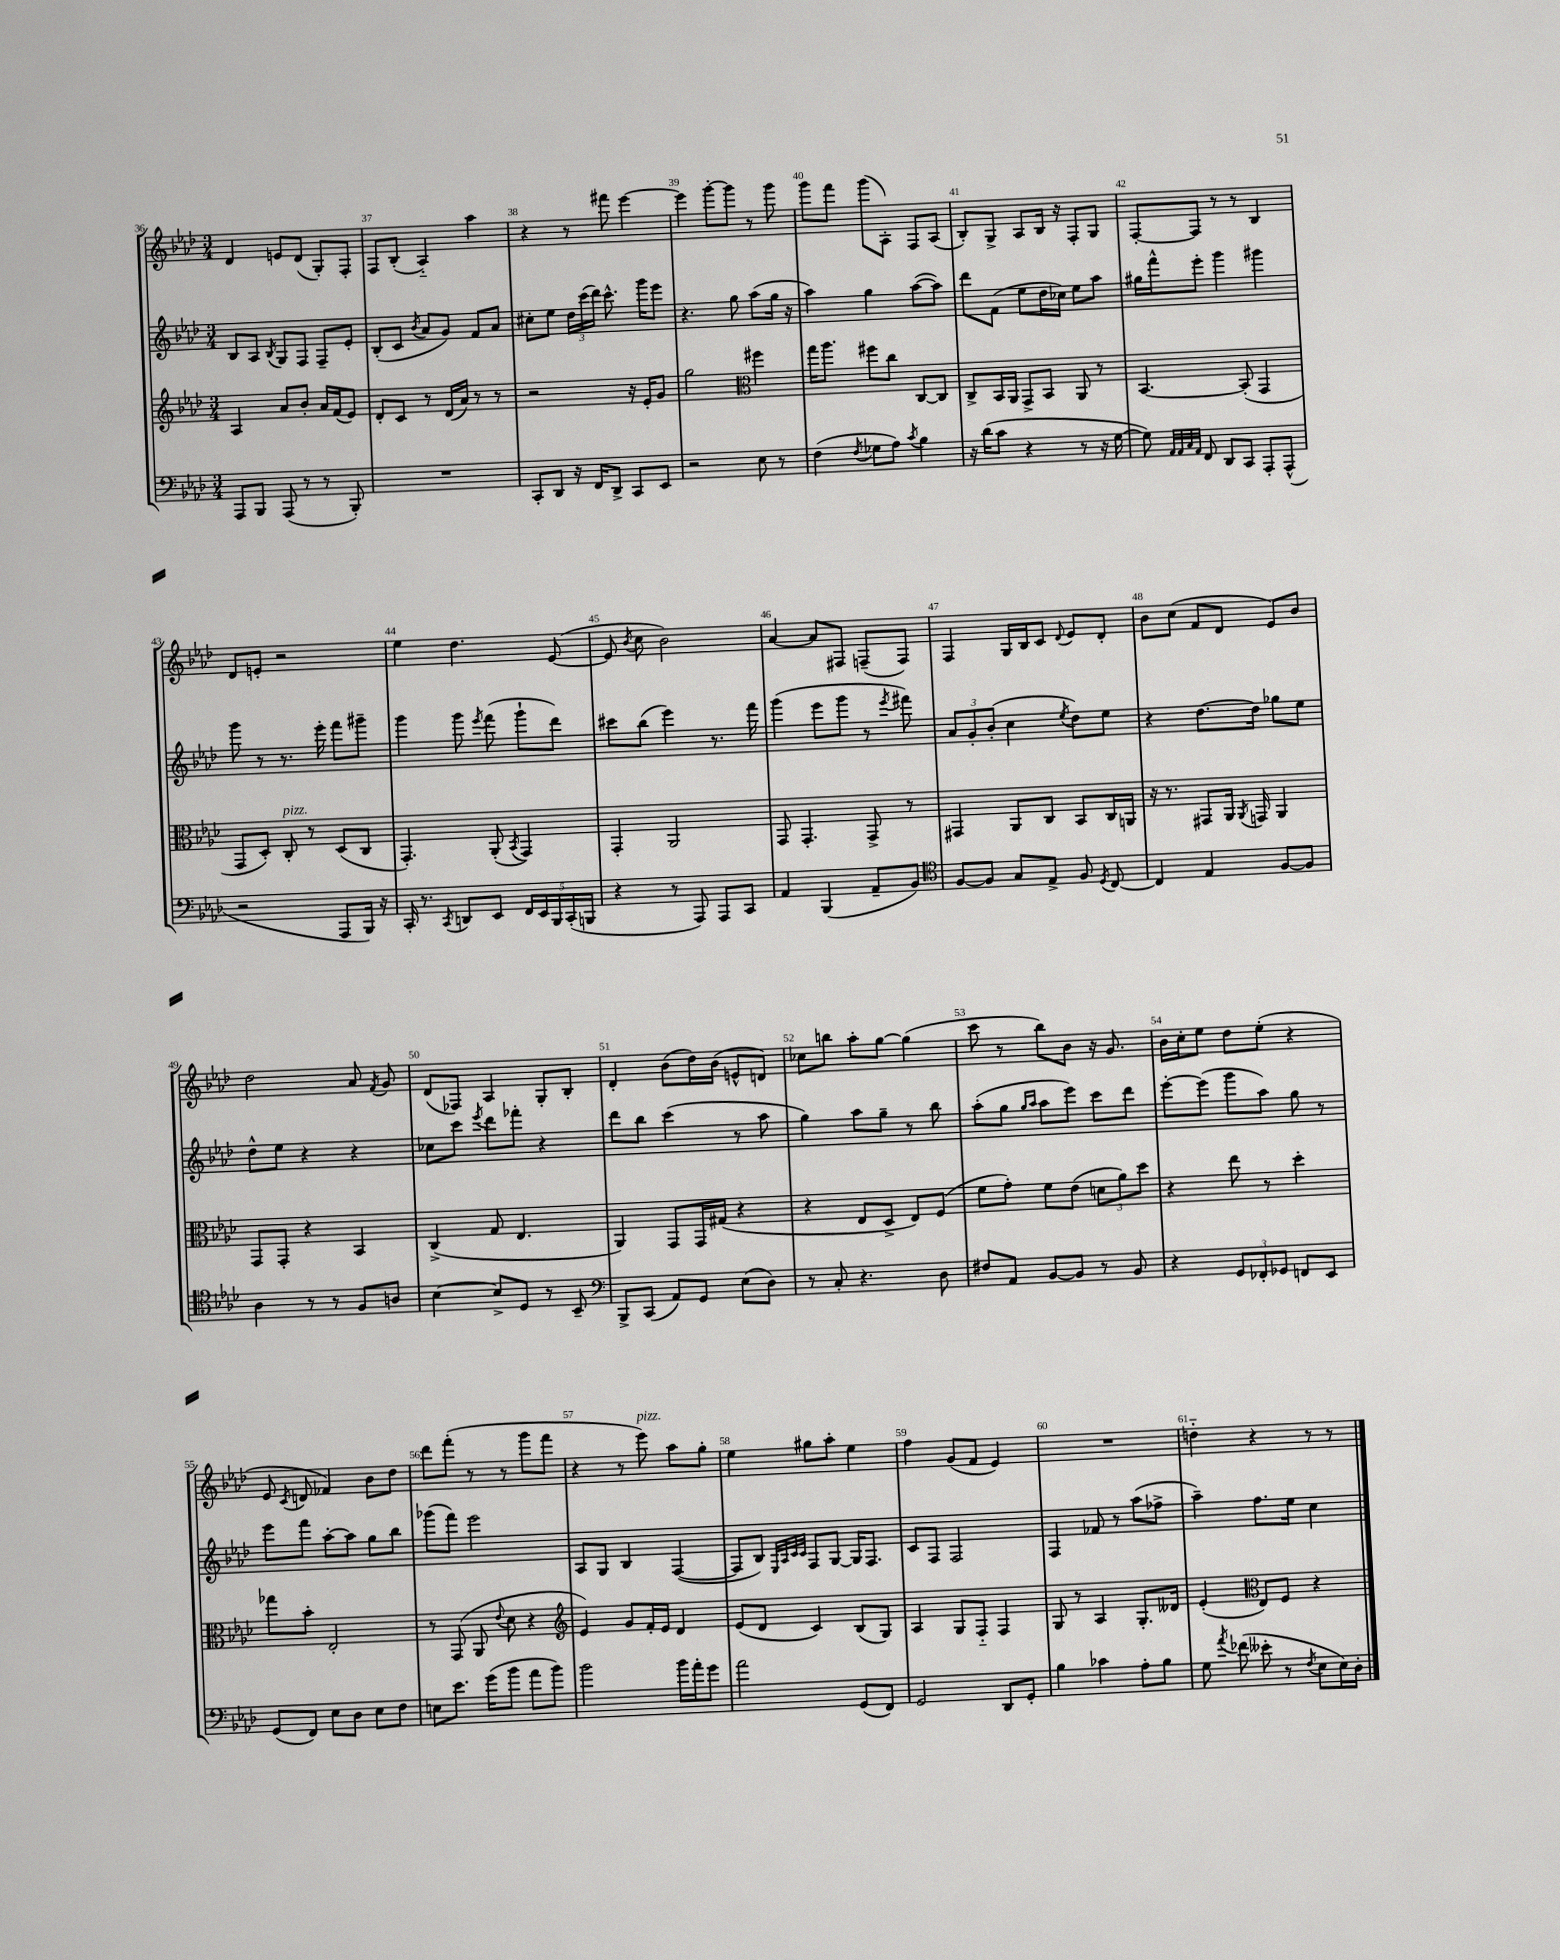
<<
\new StaffGroup <<
\new Staff = "s0" {
    \clef treble \key aes \major \numericTimeSignature \time 3/4
    \autoBeamOff des'4 e'8[ des'8]( g8[-.) f8]-. |
    f8[ bes8]-.( aes4-_) aes''4 |
    r4 r8 fis'''8 ees'''4~ |
    ees'''4 g'''8[~-. g'''8] r8 g'''8 |
    g'''8[ f'''8] g'''8[( aes8]-.) f8[ aes8]( |
    bes8[-.) g8]-> aes8[ bes16] r16 f8[-. g8] |
    f8[~-. f8] r8 r8 bes4 |
    des'8[ e'8]-. r2 |
    ees''4 des''4. ees'8~( |
    ees'8 \acciaccatura { bes'8 } c''8 bes'2) |
    aes'4~ aes'8[ fis8] f8[--( f8]) |
    f4 g16[ bes16 c'8] \appoggiatura { des'8 } ees'8[ des'8]-. |
    bes'8[ c''8]( f'8[ des'8] ees'8[) bes'8] |
    des''2 aes'8 \acciaccatura { f'8 } g'8 |
    des'8[( fes8]) aes4 g8[-. bes8]-. |
    des'4-. bes'8[( des''16) bes'16]( e'8[-^ d'8]) |
    ces''8[ b''8] aes''8[-. g''8]~ g''4( |
    c'''8 r8 bes''8[) bes'8] r16 g'8. |
    bes'16[ c''16-. ees''8] des''8[ ees''8]-.( r4 |
    ees'8 \acciaccatura { c'8 } d'8 fes'4) bes'8[ des''8] |
    des'''8[ f'''8]-.( r8 r8 g'''8[ f'''8] |
    r4 r8 ees'''8^\markup { \italic "pizz." }) aes''8[ g''8]-. |
    ees''4 gis''8[ aes''8]-. ees''4 |
    f''4 g'8[( f'8] ees'4) |
    R2. |
    d''4-_ r4 r8 r8 \bar "|." |
}
\new Staff = "s1" {
    \clef treble \key aes \major \numericTimeSignature \time 3/4
    \autoBeamOff bes8[ aes8] \acciaccatura { bes8 } g8[ f8] f8[-- ees'8]-. |
    bes8[-.( c'8] \acciaccatura { bes'8 } aes'8[ g'8]) f'8[ aes'8] |
    cis''8[-. ees''8] \tuplet 3/2 { des''16[ c'''16( des'''16]) } c'''8.-^ g'''16[ ees'''8] |
    r4. g''8 aes''8[( g''16] r16 |
    aes''4) g''4 aes''8[~( aes''8]) |
    des'''8[ f'8]( ees''8[ des''16 ces''16]) ees''8[ aes''8] |
    gis''16[ f'''16-^ ees'''8]-. g'''4 gis'''4 |
    g'''8 r8 r8. ees'''16-. f'''8[ gis'''8]-- |
    g'''4 g'''8 \acciaccatura { ees'''8 } f'''8( g'''8[-! des'''8]) |
    cis'''8[ bes''8]( ees'''4) r8. f'''16 |
    g'''4( ees'''8[ g'''8] r8 \acciaccatura { ees'''8 } fis'''8) |
    \tuplet 3/2 { aes'8[ g'8-. bes'8]-.( } c''4 \acciaccatura { ees''8 } des''8[) ees''8] |
    r4 des''8.[~ des''16] ges''8[ ees''8] |
    des''8[-^ ees''8] r4 r4 |
    ces''8[ c'''8] \acciaccatura { ees'''8 } des'''8[ fes'''8]-. r4 |
    des'''8[ bes''8] c'''4( r8 aes''8 |
    g''4) aes''8[ g''8]-- r8 bes''8 |
    aes''8[-.( g''8] \grace { g''16[ aes''16] } aes''8[ ees'''8]) c'''8[ des'''8] |
    ees'''8[~-. ees'''8]( g'''8[ aes''8]) g''8 r8 |
    ees'''8[ f'''8] aes''8[~-. aes''8] g''8[ bes''8] |
    ges'''8[( f'''8]) ees'''2 |
    aes8[ g8] bes4 f4~( |
    f8[ bes8]) \grace { ees32[ aes32 c'32 c'32] } f8[ g8]~ g16[ f8.] |
    c'8[ f8] f2 |
    f4 fes'8 r8 aes''8[( fes''8]-> |
    aes''4--) f''8.[ ees''16] c''4 \bar "|." |
}
\new Staff = "s2" {
    \clef treble \key aes \major \numericTimeSignature \time 3/4
    \autoBeamOff aes4 aes'8[ bes'8]-. aes'16[ f'16( ees'8]) |
    des'8[-. c'8] r8 des'16[( aes'16]) r8 r8 |
    r2 r16 ees'16[-. g'8] |
    g''2 \clef alto fis''4 |
    g''16[ aes''8.] fis''8[ c''8] c8[~ c8] |
    c8[-> bes,16 aes,16] g,8[-> bes,8] aes,8 r8 |
    bes,4.~ bes,8-.( g,4 |
    g,8[ des8]-.) c8-.^\markup { \italic "pizz." } r8 des8[( c8] |
    g,4.-.) aes,8-.( \acciaccatura { bes,8 } g,4) |
    g,4-. aes,2 |
    g,8 g,4.-. g,8-> r8 |
    gis,4 aes,8[ c8] bes,8[ c16 a,16] |
    r16 r8. gis,8[ aes,16] \acciaccatura { aes,8 } g,16 aes,4 |
    g,8[ g,8]-. r4 bes,4 |
    c4->( g8 ees4. |
    aes,4) g,8[ g,16 gis16]( r4 |
    r4 ees8[ des8]-> ees8[) f8]( |
    f'8[ g'8]-.) f'8[ ees'8]( \tuplet 3/2 { d'8[ aes'8) des''8] } |
    r4 ees''8 r8 des''4-. |
    ges''8[ bes'8]-. ees2-. |
    r8 g,8( aes,8 \appoggiatura { ees'8 } des'8 r4 |
    \clef treble ees'4) g'8[ f'16-. ees'16] des'4 |
    ees'8[( des'8] c'4) bes8[( g8]) |
    aes4 g8[ f8]-_ f4 |
    g8 r8 aes4 g8.[-. deses'16] |
    ees'4-.( \clef alto ees8[) f8] r4 \bar "|." |
}
\new Staff = "s3" {
    \clef bass \key aes \major \numericTimeSignature \time 3/4
    \autoBeamOff aes,,8[ bes,,8] aes,,8( r8 r8 bes,,8-.) |
    R2. |
    c,8[-. des,8] r16 f,16[ des,8]-> c,8[ ees,8] |
    r2 ees8 r8 |
    f4( \acciaccatura { f8 } ges8[ aes8]) \acciaccatura { c'8 } bes4 |
    r16 des'16[( c'8] r4 r8 r16 g16~ |
    g8) \grace { aes,32[ aes,32 c32 aes,32] } f,8 des,8[ c,8] aes,,8[-. aes,,8]-^( |
    r2 aes,,8[ bes,,16]) r16 |
    c,16-. r8. \acciaccatura { c,8 } d,8[ ees,8] \tuplet 5/4 { f,16[ ees,16 bes,,16 c,16-.( b,,16] } |
    r4 r8 aes,,8) aes,,8[ c,8] |
    aes,4 bes,,4( aes,8[-- bes,8]) |
    \clef tenor f8[~ f8] g8[ ees8]-> f8 \acciaccatura { des8 } c8~ |
    c4 ees4 f8[~ f8] |
    aes4 r8 r8 f8[ a8] |
    bes4~ bes8[-> des8] r8 bes,8-- |
    \clef bass bes,,8[-> c,8]( aes,8[) g,8] ees8[( des8]) |
    r8 c8-. r4. des8 |
    fis8[ aes,8] bes,8[~ bes,8] r8 bes,8 |
    r4 \tuplet 3/2 { g,8[ fes,8-. ges,8] } f,8[ ees,8] |
    g,8[( f,8]) ees8[ des8] ees8[ f8] |
    e8[ ees'8.] g'16[( bes'8] aes'8[ bes'8]) |
    bes'2 bes'16[ aes'16-. g'8] |
    aes'2 g,8[( f,8]) |
    g,2 des,8[ g,8]-. |
    bes4 ces'4 aes8[-. bes8] |
    g8 \acciaccatura { aes'8 } fes'8( eeses'8-. r8 \acciaccatura { f8 } ees8[ ees16) des16]-. \bar "|." |
}
>>
>>
\layout { \context { \Score currentBarNumber = #36 \override BarNumber.break-visibility = ##(#f #t #t) barNumberVisibility = #all-bar-numbers-visible } }
